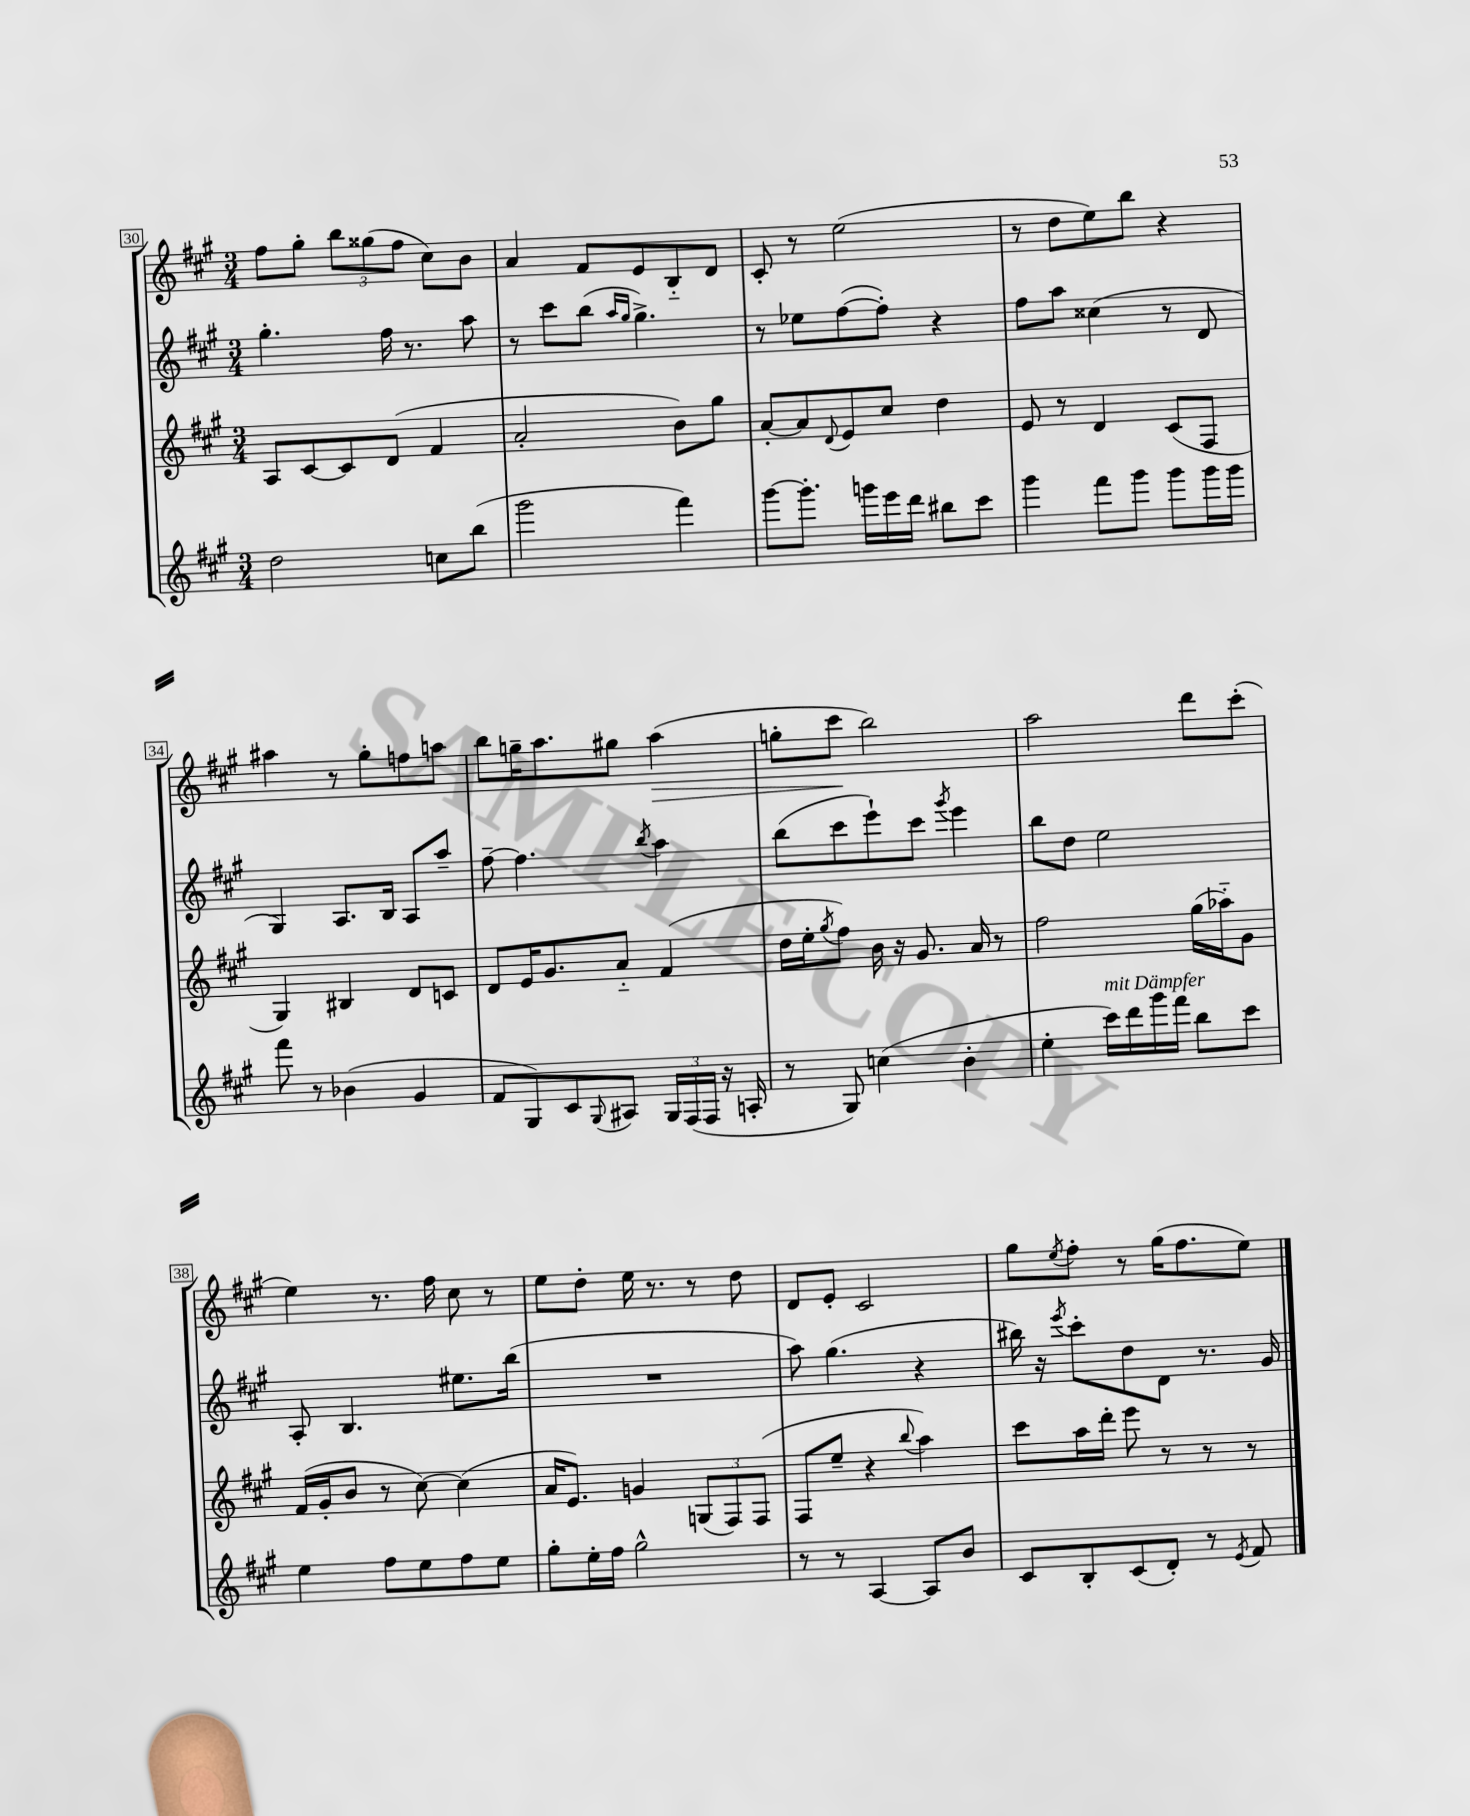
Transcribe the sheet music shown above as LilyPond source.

<<
\new StaffGroup <<
\new Staff = "s0" {
    \clef treble \key a \major \numericTimeSignature \time 3/4
    fis''8 gis''8-. \tuplet 3/2 { b''8 gisis''8( fis''8 } cis''8) b'8 |
    a'4 fis'8 e'8 b8-_ d'8 |
    cis'8-. r8 e''2( |
    r8 d''8 e''8) b''8 r4 |
    ais''4 r8 gis''8-. f''8 a''8 |
    b''8 g''16-- a''8. gis''8 a''4\>( |
    g''8-. cis'''8\! b''2) |
    a''2 d'''8 cis'''8-.( |
    e''4) r8. fis''16 cis''8 r8 |
    e''8 d''8-. e''16 r8. r8 d''8 |
    d'8 e'8-. cis'2 |
    gis''8 \acciaccatura { e''8 } fis''8-. r8 gis''16( fis''8. e''8) \bar "|." |
}
\new Staff = "s1" {
    \clef treble \key a \major \numericTimeSignature \time 3/4
    gis''4.-. fis''16 r8. a''8 |
    r8 cis'''8 b''8( \grace { a''16 gis''16 } gis''4.->) |
    r8 ees''8 fis''8~( fis''8-.) r4 |
    fis''8 a''8 cisis''4( r8 d'8 |
    gis4) a8. b16 a8 a''8-- |
    fis''8~-- fis''4. \acciaccatura { b''8 } a''4 |
    b''8( cis'''8 e'''8-!) cis'''8 \acciaccatura { gis'''8 } e'''4 |
    b''8 d''8 e''2 |
    a8-. b4. eis''8. b''16( |
    R2. |
    a''8) gis''4.( r4 |
    bis''16) r16 \acciaccatura { e'''8 } cis'''8-. d''8 d'8 r8. gis'16 \bar "|." |
}
\new Staff = "s2" {
    \clef treble \key a \major \numericTimeSignature \time 3/4
    a8 cis'8~ cis'8 d'8( fis'4 |
    a'2-. b'8) gis''8 |
    a'8~-. a'8 \appoggiatura { d'8 } e'8 cis''8 d''4 |
    e'8 r8 d'4 cis'8( fis8 |
    gis4) bis4 d'8 c'8 |
    d'8 e'16 gis'8. a'8-_ fis'4( |
    d''16 e''16-. \acciaccatura { gis''8 } fis''8) b'16 r16 gis'8. a'16 r8 |
    fis''2 gis''16( aes''16-_) gis'8 |
    fis'16( gis'16-. b'8 r8 cis''8~) cis''4( |
    a'16 e'8.) g'4 \tuplet 3/2 { g8( fis8) fis8( } |
    fis8 e''8-- r4 \appoggiatura { b''8 } a''4) |
    cis'''8 a''16 d'''16-. e'''8 r8 r8 r8 \bar "|." |
}
\new Staff = "s3" {
    \clef treble \key a \major \numericTimeSignature \time 3/4
    d''2 c''8 b''8( |
    gis'''2 fis'''4) |
    gis'''8~ gis'''8.-. g'''16 e'''16 d'''16 bis''8 cis'''8 |
    gis'''4 fis'''8 gis'''8 gis'''8 gis'''16 gis'''16 |
    fis'''8 r8 bes'4( gis'4 |
    fis'8 gis8) cis'8 \appoggiatura { gis8 } ais8 \tuplet 3/2 { gis16 fis16( fis16 } r16 a16-. |
    r8 gis8) c''4( b'4-. |
    e''4-. cis'''16^\markup { \italic "mit Dämpfer" }) d'''16 gis'''16 fis'''16 b''8 cis'''8 |
    e''4 fis''8 e''8 fis''8 e''8 |
    gis''8-. e''16-. fis''16 gis''2-^ |
    r8 r8 a4~ a8 b'8 |
    cis'8 b8-. cis'8( d'8-.) r8 \acciaccatura { e'8 } fis'8 \bar "|." |
}
>>
>>
\layout { \context { \Score currentBarNumber = #30 \override BarNumber.stencil = #(make-stencil-boxer 0.1 0.3 ly:text-interface::print) } }
